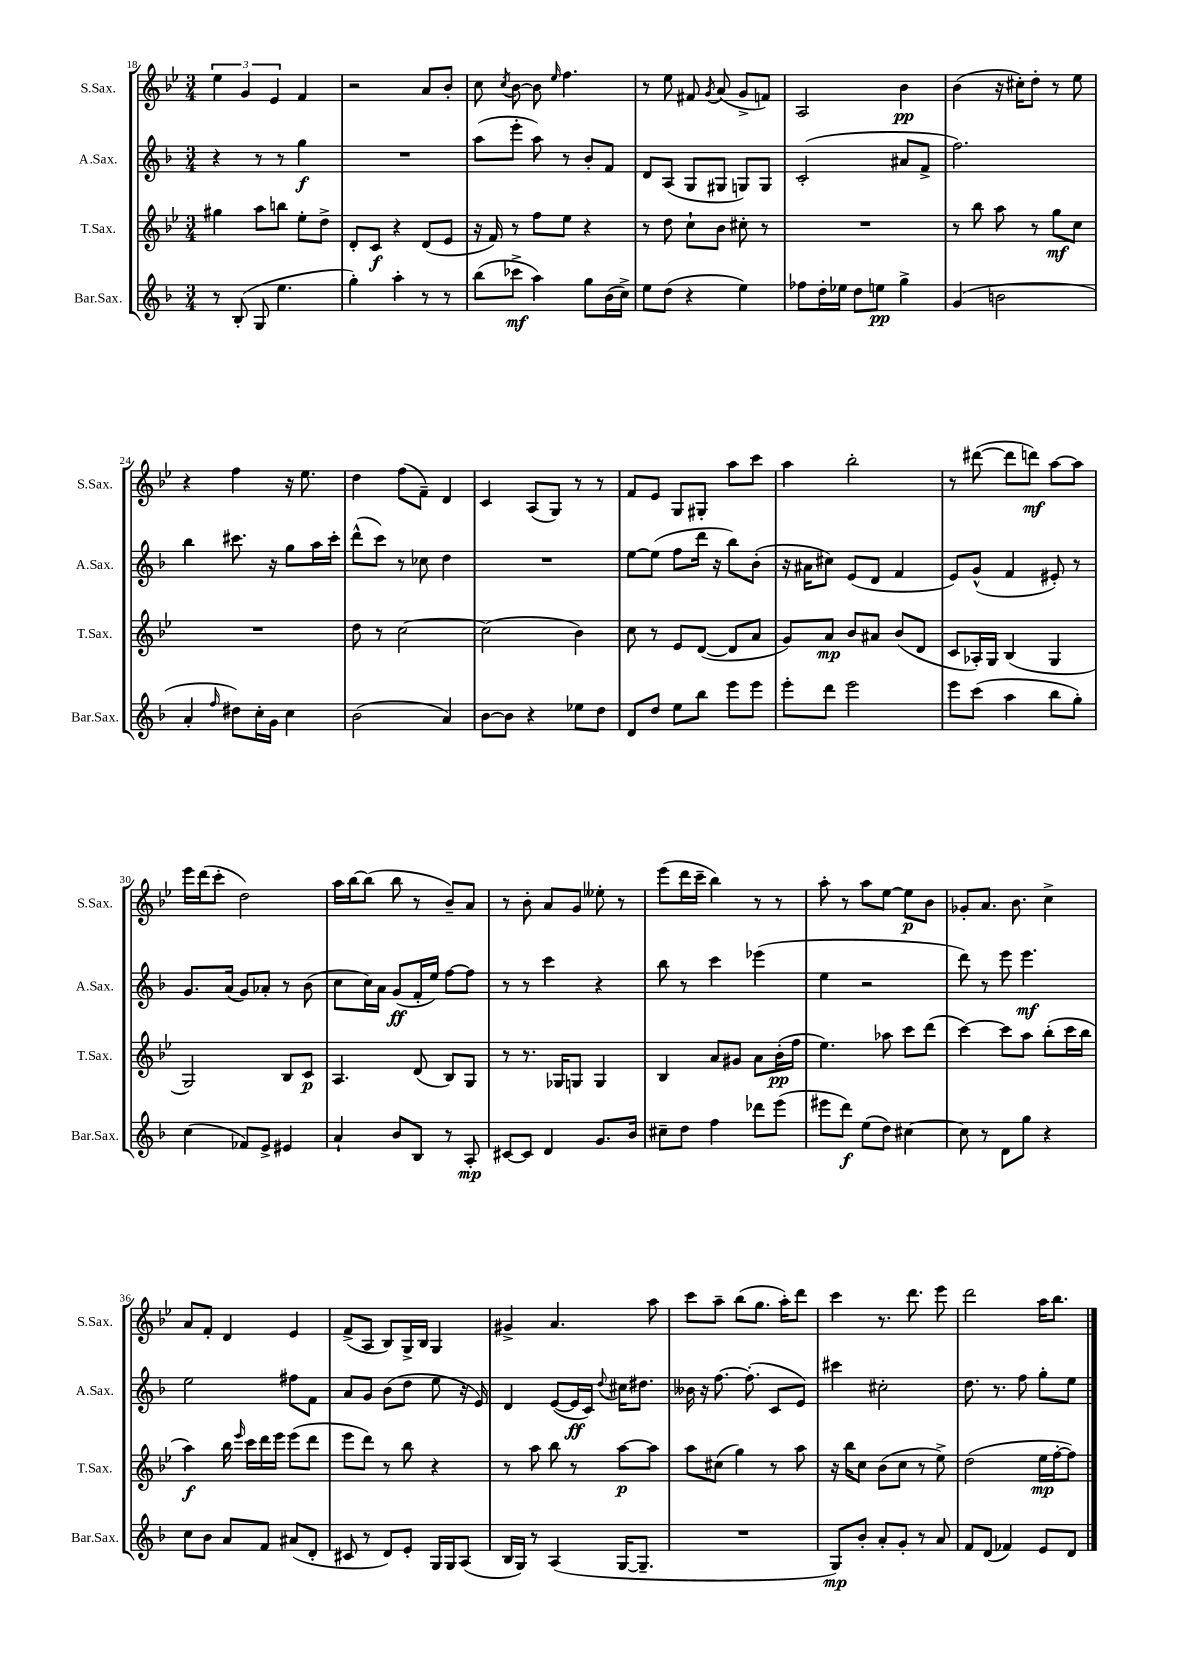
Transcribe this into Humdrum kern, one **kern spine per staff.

**kern	**dynam	**kern	**dynam	**kern	**dynam	**kern	**dynam
*part4	*part4	*part3	*part3	*part2	*part2	*part1	*part1
*staff4	*staff4	*staff3	*staff3	*staff2	*staff2	*staff1	*staff1
*I"Bar.Sax.	*	*I"T.Sax.	*	*I"A.Sax.	*	*I"S.Sax.	*
*I'Bar.Sax.	*	*I'T.Sax.	*	*I'A.Sax.	*	*I'S.Sax.	*
*clefG2	*	*clefG2	*	*clefG2	*	*clefG2	*
*k[b-]	*	*k[b-e-]	*	*k[b-]	*	*k[b-e-]	*
*M3/4	*	*M3/4	*	*M3/4	*	*M3/4	*
=18	=18	=18	=18	=18	=18	=18	=18
8r	.	4gg#X\	.	4r	.	6ee-\	.
(8B-'/	.	.	.	.	.	.	.
.	.	.	.	.	.	6g/	.
8G/	.	8aa\L	.	8r	.	.	.
.	.	.	.	.	.	6e-/	.
4.ee\	.	8bbn\J	.	8r	.	.	.
.	.	8ee-'\L	.	4gg\	f	4f/	.
.	.	8dd^\J	.	.	.	.	.
=19	=19	=19	=19	=19	=19	=19	=19
4gg'\)	.	8d'/L	.	2.r	.	2r	.
.	.	8c/J	f	.	.	.	.
4aa'\	.	4r	.	.	.	.	.
8r	.	(8d/L	.	.	.	8a/L	.
8r	.	8e-/J	.	.	.	8b-'/J	.
=20	=20	=20	=20	=20	=20	=20	=20
(8bb-\L	.	16r	.	(8aa\L	.	8cc\	.
.	.	16f/)	.	.	.	.	.
.	.	.	.	.	.	8qcc/	.
8ccc-X^\J	mf	8r	.	8eee'\J	.	[8b-\	.
4aa\)	.	8ff\L	.	8aa\)	.	8b-\]	.
.	.	.	.	.	.	16qqee-/	.
.	.	8ee-\J	.	8r	.	4.ff\	.
8gg\L	.	4r	.	8b-'/L	.	.	.
(16b-\L	.	.	.	8f/J	.	.	.
16cc^\JJ)	.	.	.	.	.	.	.
=21	=21	=21	=21	=21	=21	=21	=21
8ee\L	.	8r	.	8d/L	.	8r	.
(8dd\J	.	8dd\	.	(8A/J	.	8ee-\	.
4r	.	8cc`\L	.	8G/L	.	8f#X/	.
.	.	.	.	.	.	8qg/	.
.	.	8b-\J	.	8G#X/J	.	(8a/	.
4ee\)	.	8cc#X'\	.	8Gn/L)	.	8g^/L	.
.	.	8r	.	8G/J	.	8fn/J)	.
=22	=22	=22	=22	=22	=22	=22	=22
8ff-X\L	.	2.r	.	(2c'/	.	2A/	.
16dd'\L	.	.	.	.	.	.	.
16ee-X\JJ	.	.	.	.	.	.	.
8dd\L	.	.	.	.	.	.	.
8een\J	pp	.	.	.	.	.	.
4gg^\	.	.	.	8a#X/L	.	4b-\	pp
.	.	.	.	8f^/J	.	.	.
=23	=23	=23	=23	=23	=23	=23	=23
(4g/	.	8r	.	2.ff\)	.	(4b-\	.
.	.	8bb-\	.	.	.	.	.
2bn\	.	8aa\	.	.	.	16r	.
.	.	.	.	.	.	16cc#X'\KL)	.
.	.	8r	.	.	.	8dd'\J	.
.	.	8gg\L	mf	.	.	8r	.
.	.	8cc\J	.	.	.	8ee-\	.
!!LO:LB:g=z
=24	=24	=24	=24	=24	=24	=24	=24
4a'/	.	2.r	.	4bb-\	.	4r	.
16qqff/	.	.	.	.	.	.	.
8dd#X\L)	.	.	.	8.ccc#X\	.	4ff\	.
16cc'\L	.	.	.	.	.	.	.
16g\JJ	.	.	.	16r	.	.	.
4cc\	.	.	.	8gg\L	.	16r	.
.	.	.	.	.	.	8.ee-\	.
.	.	.	.	16aa\L	.	.	.
.	.	.	.	16ccc#'\JJ	.	.	.
=25	=25	=25	=25	=25	=25	=25	=25
(2b-\	.	8dd\	.	(8ddd^^\L	.	4dd\	.
.	.	8r	.	8ccc\J)	.	.	.
.	.	[2cc\	.	8r	.	(8ff\L	.
.	.	.	.	8cc-X\	.	8f~\J)	.
4a/)	.	.	.	4dd\	.	4d/	.
=26	=26	=26	=26	=26	=26	=26	=26
[8b-\L	.	(2cc\]	.	2.r	.	4c/	.
8b-\J]	.	.	.	.	.	.	.
4r	.	.	.	.	.	(8A/L	.
.	.	.	.	.	.	8G/J)	.
8ee-X\L	.	4b-\)	.	.	.	8r	.
8dd\J	.	.	.	.	.	8r	.
=27	=27	=27	=27	=27	=27	=27	=27
8d/L	.	8cc\	.	[8ee\L	.	8f/L	.
8dd/J	.	8r	.	(8ee\J]	.	8e-/J	.
8ee\L	.	8e-/L	.	8ff\L	.	8G/L	.
8bb-\J	.	([8d/J	.	16ddd\Jk	.	8G#X'/J	.
.	.	.	.	16r	.	.	.
8eee\L	.	8d/L]	.	8bb-\L)	.	8aa\L	.
8eee\J	.	8a/J	.	(8b-'\J	.	8ccc\J	.
=28	=28	=28	=28	=28	=28	=28	=28
8eee'\L	.	8g/L)	.	16r	.	4aa\	.
.	.	.	.	16a#X\KL	.	.	.
8ddd\J	.	8a/J	mp	8cc#X\J)	.	.	.
2eee\	.	8b-/L	.	(8e/L	.	2bb-'\	.
.	.	8a#X/J	.	8d/J	.	.	.
.	.	(8b-/L	.	4f/	.	.	.
.	.	8d/J	.	.	.	.	.
=29	=29	=29	=29	=29	=29	=29	=29
8eee\L	.	8c/L	.	8e/L)	.	8r	.
(8ccc\J	.	16A-X'/L)	.	(8g^^/J	.	([8ddd#X\	.
.	.	16G/JJ	.	.	.	.	.
4aa\	.	(4B-/	.	4f/	.	8ddd#\L]	.
.	.	.	.	.	.	8dddn\J)	mf
8bb-\L	.	4G/	.	8e#X'/)	.	[8aa\L	.
8gg'\J)	.	.	.	8r	.	8aa\J]	.
!!LO:LB:g=z
=30	=30	=30	=30	=30	=30	=30	=30
(4cc\	.	2G/)	.	8.g/L	.	16eee-\LL	.
.	.	.	.	.	.	(16ddd\J	.
.	.	.	.	.	.	8ccc'\J	.
.	.	.	.	(16a/Jk	.	.	.
8f-X/L)	.	.	.	8g/L)	.	2dd\)	.
8e^/J	.	.	.	8a-X'/J	.	.	.
4e#X/	.	8B-/L	.	8r	.	.	.
.	.	8c/J	p	(8b-\	.	.	.
=31	=31	=31	=31	=31	=31	=31	=31
4a`/	.	4.A/	.	8cc\L	.	16aa\LL	.
.	.	.	.	.	.	[16bb-\J	.
.	.	.	.	16cc\L)	.	(8bb-\J]	.
.	.	.	.	16a\JJ	.	.	.
8b-/L	.	.	.	(8g/L	ff	8bb-\	.
8B-/J	.	(8d/	.	16f'/L	.	8r	.
.	.	.	.	16ee/JJ)	.	.	.
8r	.	8B-/L)	.	[8ff\L	.	8b-~/L)	.
8A'/	mp	8G/J	.	8ff\J]	.	8a/J	.
=32	=32	=32	=32	=32	=32	=32	=32
[8c#X/L	.	8r	.	8r	.	8r	.
8c#/J]	.	8.r	.	8r	.	8b-'\	.
4d/	.	.	.	4ccc\	.	8a/L	.
.	.	16G-X/KL	.	.	.	.	.
.	.	8Gn/J	.	.	.	8g/J	.
8.g/L	.	4G/	.	4r	.	8ee--X'\	.
.	.	.	.	.	.	8r	.
16b-/Jk	.	.	.	.	.	.	.
=33	=33	=33	=33	=33	=33	=33	=33
8cc#X~\L	.	4B-/	.	8bb-\	.	(8eee-\L	.
8dd\J	.	.	.	8r	.	16ddd\L	.
.	.	.	.	.	.	16ccc~\JJ	.
4ff\	.	8a/L	.	4ccc\	.	4bb-\)	.
.	.	8g#X/J	.	.	.	.	.
8ddd-X\L	.	8a\L	.	(4eee-X\	.	8r	.
(8eee\J	.	(16b-'\L	pp	.	.	8r	.
.	.	16ff\JJ	.	.	.	.	.
=34	=34	=34	=34	=34	=34	=34	=34
8eee#X\L	.	4.ee-\)	.	4ee\	.	8aa'\	.
8ddd\J)	f	.	.	.	.	8r	.
(8ee\L	.	.	.	2r	.	8aa\L	.
8dd\J)	.	8aa-X\	.	.	.	[8ee-\J	.
[4cc#X\	.	8ccc\L	.	.	.	8ee-\L]	p
.	.	(8ddd\J	.	.	.	8b-\J	.
=35	=35	=35	=35	=35	=35	=35	=35
8cc#\]	.	[4ccc\)	.	8ddd\)	.	8g-X'/L	.
8r	.	.	.	8r	.	8.a/J	.
8d\L	.	8ccc\L]	.	8eee\	.	.	.
.	.	.	.	.	.	8.b-\	.
8gg\J	.	8aa\J	.	4.eee\	mf	.	.
4r	.	(8bb-'\L	.	.	.	4cc^\	.
.	.	16ccc\L	.	.	.	.	.
.	.	16bb-\JJ	.	.	.	.	.
!!LO:LB:g=z
=36	=36	=36	=36	=36	=36	=36	=36
8cc\L	.	4aa\)	f	2ee\	.	8a/L	.
8b-\J	.	.	.	.	.	8f'/J	.
8a/L	.	16bb-\	.	.	.	4d/	.
.	.	16qqeee-/	.	.	.	.	.
.	.	16ccc\LL	.	.	.	.	.
8f/J	.	16ddd\	.	.	.	.	.
.	.	16eee-\JJ	.	.	.	.	.
(8a#X/L	.	(8eee-\L	.	8ff#X\L	.	4e-/	.
8d'/J	.	8ddd\J	.	8f\J	.	.	.
=37	=37	=37	=37	=37	=37	=37	=37
8c#X/	.	8eee-\L	.	8a/L	.	(8f^/L	.
8r	.	8ddd\J)	.	8g/J	.	8A/J	.
8d/L)	.	8r	.	(8b-\L	.	8B-/L)	.
8e'/J	.	8bb-\	.	8dd\J	.	16G^/L	.
.	.	.	.	.	.	16B-/JJ	.
16G/LL	.	4r	.	8ee\	.	4G/	.
16G/J	.	.	.	.	.	.	.
(8A/J	.	.	.	16r	.	.	.
.	.	.	.	16e/)	.	.	.
=38	=38	=38	=38	=38	=38	=38	=38
16B-/LL	.	8r	.	4d/	.	4g#X^/	.
16G/JJ)	.	.	.	.	.	.	.
8r	.	8aa\	.	.	.	.	.
(4A/	.	8bb-\	.	([8e/L	.	4.a/	.
.	.	8r	.	16e/L]	ff	.	.
.	.	.	.	16c/JJ)	.	.	.
.	.	.	.	8qqdd/	.	.	.
[16G/KL	.	[8aa\L	p	16cc#X\KL	.	.	.
8.G~/J]	.	.	.	8.dd#X\J	.	.	.
.	.	8aa\J]	.	.	.	8aa\	.
=39	=39	=39	=39	=39	=39	=39	=39
2.r	.	8aa\L	.	16b--X\	.	8ccc\L	.
.	.	.	.	16r	.	.	.
.	.	(8cc#X\J	.	[8.ff\	.	8aa~\J	.
.	.	4gg\)	.	.	.	(8bb-\L	.
.	.	.	.	(8.ff'\]	.	.	.
.	.	.	.	.	.	8.gg\J	.
.	.	8r	.	8c/L	.	.	.
.	.	.	.	.	.	16aa'\KL)	.
.	.	8aa\	.	8e/J)	.	8ddd\J	.
=40	=40	=40	=40	=40	=40	=40	=40
8G/L)	mp	16r	.	4ccc#X\	.	4ccc\	.
.	.	16bb-\KL	.	.	.	.	.
8b-'/J	.	8cc\J	.	.	.	.	.
8a'/L	.	(8b-\L	.	2cc#X'\	.	8.r	.
8g'/J	.	8cc\J	.	.	.	.	.
.	.	.	.	.	.	8.ddd\	.
8r	.	8r	.	.	.	.	.
8a/	.	8ee-^\)	.	.	.	8eee-\	.
=41	=41	=41	=41	=41	=41	=41	=41
8f/L	.	(2dd\	.	8.dd\	.	2ddd\	.
(8d/J	.	.	.	.	.	.	.
.	.	.	.	8.r	.	.	.
4f-X/)	.	.	.	.	.	.	.
.	.	.	.	8ff\	.	.	.
8e/L	.	16ee-\LL	mp	8gg'\L	.	16aa\KL	.
.	.	[16ff'\J	.	.	.	8.bb-\J	.
8d/J	.	8ff\J])	.	8ee\J	.	.	.
==	==	==	==	==	==	==	==
*-	*-	*-	*-	*-	*-	*-	*-
